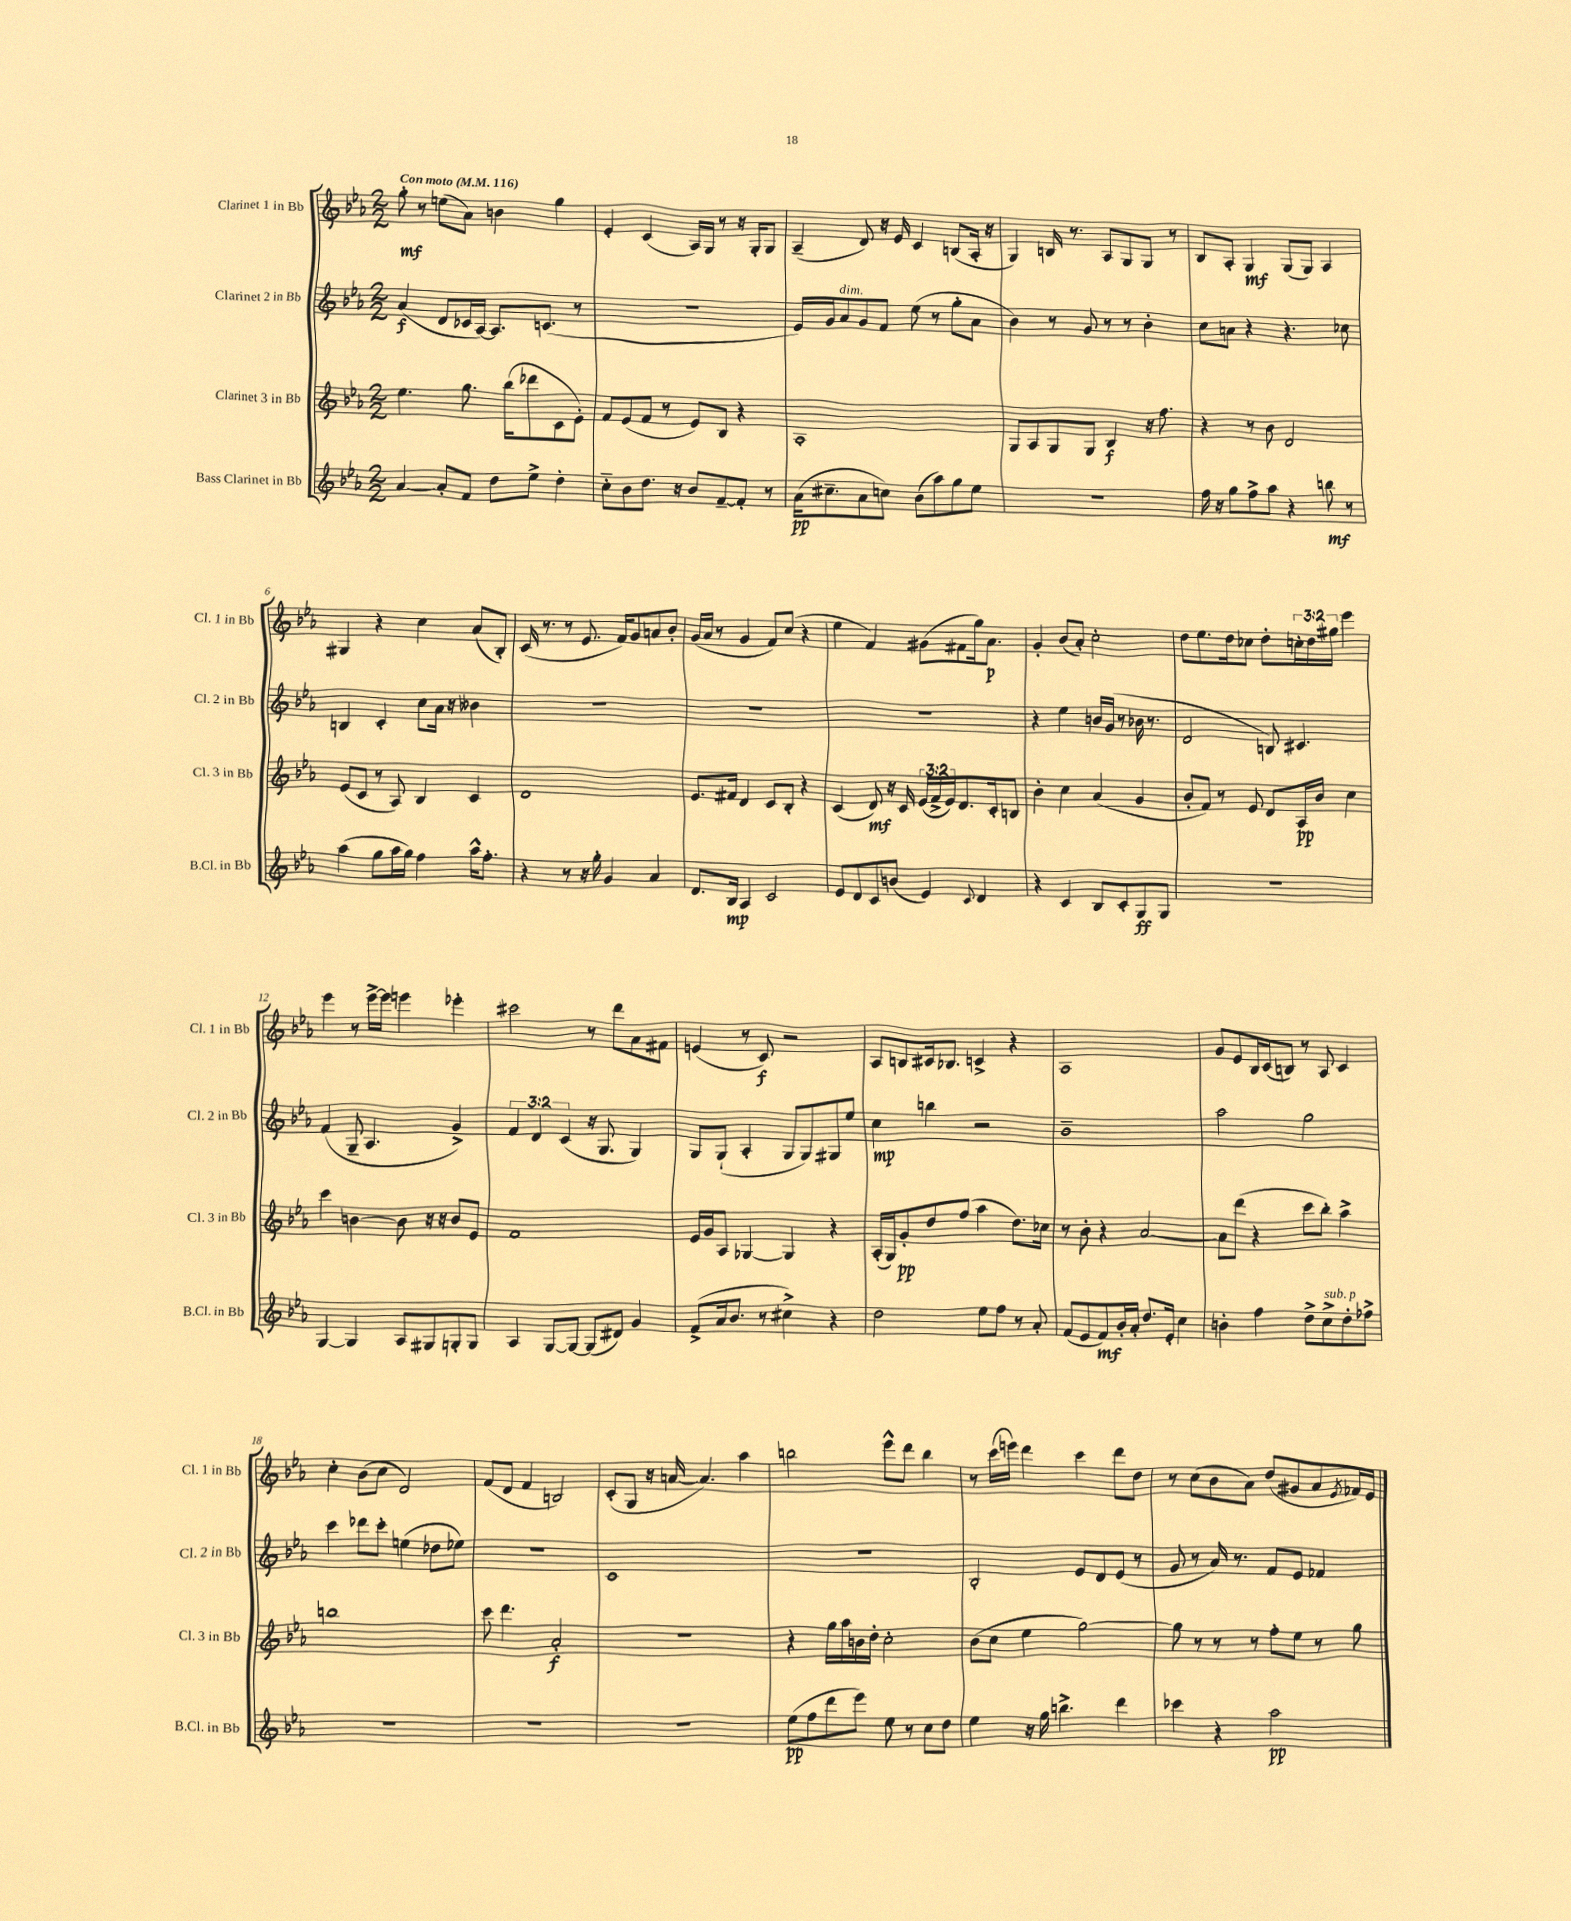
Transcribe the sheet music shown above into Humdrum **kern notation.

**kern	**kern	**kern	**kern
*staff4	*staff3	*staff2	*staff1
*clefG2	*clefG2	*clefG2	*clefG2
*k[b-e-a-]	*k[b-e-a-]	*k[b-e-a-]	*k[b-e-a-]
*M2/2	*M2/2	*M2/2	*M2/2
*MM116	*MM116	*MM116	*MM116
[4a-	4.ee-	(4a-	8gg'
.	.	.	8r
8a-']	.	8d	(8ee
8f	8.gg	16c-	8a-)
.	.	[16A-)	.
8dd	.	8.A-]	4b
.	(16bb-	.	.
8ee-^	8ddd-	.	.
.	.	(8.c	.
4dd'	8c	.	4gg
.	8e-')	8r	.
=	=	=	=
8cc'~	8f	1r	4e-'
8b-	(8e-	.	.
8.dd	8f	.	(4c
.	8r	.	.
16r	.	.	.
8b-	8e-)	.	16A-)
.	.	.	16G
[8f~	8B-	.	8r
8f']	4r	.	16r
.	.	.	16G'
8r	.	.	8G
=	=	=	=
(16a-	1A-'	16e-)	(4A-~
8.cc#~	.	16g	.
.	.	8a-	.
8a-	.	8g	8d)
8cc)	.	8f	16r
.	.	.	16e-
(8b-	.	(8ee-	4c
8aa-)	.	8r	.
8gg	.	8gg'	(8B
8ee-	.	8a-	16A-'
.	.	.	16r
=	=	=	=
1r	8G	4b-)	4G)
.	8A-	.	.
.	8G	8r	16B
.	.	.	8.r
.	8G	8g	.
.	4B-	8r	8A-
.	.	8r	8G
.	16r	4b-'	8G
.	8.ff	.	.
.	.	.	8r
=	=	=	=
16ff	4r	8cc	8B-
16r	.	.	.
8gg	.	8a	8A-'
8ff^	8r	4r	4G
8aa-	8b-	.	.
4r	2d	4.r	(8G
.	.	.	8G)
8bb	.	.	4A-
8r	.	8cc-	.
=	=	=	=
(4aa-	(8e-	4B	4G#
.	8c	.	.
8gg	8r	4c'	4r
16aa-	8A-)	.	.
16gg)	.	.	.
4ff	4B-	8cc	4cc
.	.	16a-	.
.	.	16r	.
16aa-^^	4c	4b--	(8a-
8.ff'	.	.	.
.	.	.	8B-')
=	=	=	=
4r	1d	1r	(16c
.	.	.	8.r
8r	.	.	8r
16r	.	.	8.e-
16gg'	.	.	.
4g	.	.	.
.	.	.	16f)
.	.	.	8g
4a-	.	.	8a
.	.	.	8b-'
=	=	=	=
8.d	8.e-	1r	(16g
.	.	.	16a-
.	.	.	8r
16B-	16f#	.	.
4A-	4d	.	4g
2c	8c	.	8f)
.	8B-'	.	(8cc
.	4r	.	4r
=	=	=	=
8e-	(4c	1r	4ee-
8d	.	.	.
8c	8d)	.	4f)
(8b	16r	.	.
.	16c	.	.
4e-)	(24e-	.	(8g#
.	24f^	.	.
.	24e-)	.	.
.	8.d	.	8f#
8qqc	.	.	.
4d	.	.	16gg)
.	16c'	.	8.a-
.	8B	.	.
=	=	=	=
4r	4b-'	4r	4g'
4c	4cc	4ee-	(8b-
.	.	.	8a-')
8B-	(4a-	16b	2cc'
.	.	(16g	.
8c'	.	8r	.
8G	4g	16b-	.
.	.	8.r	.
8G	.	.	.
=	=	=	=
1r	8b-'	2d	8dd
.	8f)	.	8.ee-
.	8r	.	.
.	.	.	16dd
.	8e-	.	8cc-
.	8d	8B)	8dd'
.	16A-	4.c#	24cc'
.	.	.	24dd
.	16b-	.	.
.	.	.	24gg#
.	4cc	.	4eee-
=	=	=	=
[4G	4ccc	(4f	4eee-
4G]	[4b	8G~	8r
.	.	4.A-	[16eee-^
.	.	.	16eee-]
8A-	8b]	.	4eee
8G#	16r	.	.
.	16r	.	.
8G'	8b	4g^)	4eee-'
8G	8e-	.	.
=	=	=	=
4A-	1f	6f	2ccc#
.	.	6d	.
[8G	.	.	.
.	.	(6c	.
8G_	.	.	.
(8G]	.	16r	8r
.	.	8.G	.
8d#)	.	.	8ddd
4g	.	4G)	8a-
.	.	.	8f#
=	=	=	=
(8f^	16e-	8G	(4e
.	16g	.	.
16a-	8A-	(8G`	.
8.b-	.	.	.
.	[4G-	4A-'	8r
8r	.	.	8c)
4cc#^)	4G-]	8G	2r
.	.	8G)	.
4r	4r	8G#	.
.	.	8ee-	.
=	=	=	=
2dd	(16A-'	4cc	8A-
.	16G)	.	.
.	8g'	.	8B
.	8dd	4bb	16c#
.	.	.	8.B-
.	(8ff	.	.
8ee-	4aa-	2r	4c^
8ff	.	.	.
8r	8.dd)	.	4r
8a-'	.	.	.
.	16cc-	.	.
=	=	=	=
(8f	8r	1b-~	1A-
8e-	8b-'	.	.
8f)	4r	.	.
16b-'	.	.	.
16a-'	.	.	.
8.dd	[2a-	.	.
16e-'	.	.	.
4cc	.	.	.
=	=	=	=
4b'	8a-]	2aa-	8g
.	(8ddd	.	8e-
4ff	4r	.	16B-
.	.	.	(16c
.	.	.	8B)
8dd^	8ccc	2gg	8r
8cc^	8bb-')	.	8A-
8dd'	4aa-^	.	4c
8ff-^	.	.	.
=	=	=	=
1r	1bb	4ccc	4cc'
.	.	8ddd-	(8b-
.	.	8ccc'	8cc
.	.	(4ee	2d)
.	.	8dd-	.
.	.	8ee-)	.
=	=	=	=
1r	8ccc	1r	(8f
.	4.ddd	.	8d
.	.	.	4f
.	2a-'	.	2B)
=	=	=	=
1r	1r	1c	(8c'
.	.	.	8G
.	.	.	16r
.	.	.	[16a
.	.	.	4.a])
.	.	.	4aa-
=	=	=	=
(8ee-	4r	1r	2bb
8ff	.	.	.
8ddd	16gg	.	.
.	16aa-	.	.
8eee-)	16b	.	.
.	16dd'	.	.
8ee-	2cc'	.	8eee-^^
8r	.	.	8ddd
8cc	.	.	4bb
8dd	.	.	.
=	=	=	=
4ee-	(8b-	2B-'	8r
.	8cc	.	(16ccc
.	.	.	16eee)
16r	4ee-	.	4ddd
16gg	.	.	.
4.bb^	.	.	.
.	[2gg)	8e-	4ccc
.	.	8d	.
4ddd	.	(8e-	8ddd
.	.	8r	8dd
=	=	=	=
4ccc-	8gg]	8g	8r
.	8r	8r	(8cc
4r	8r	16a-)	8b-
.	.	8.r	.
.	8r	.	8a-)
2aa-	8ff'	8f	(8dd
.	8ee-	8e-	8g#
.	8r	4f-	8a-
.	.	.	8qe-
.	8gg	.	16f-)
.	.	.	16e-
==	==	==	==
*-	*-	*-	*-
